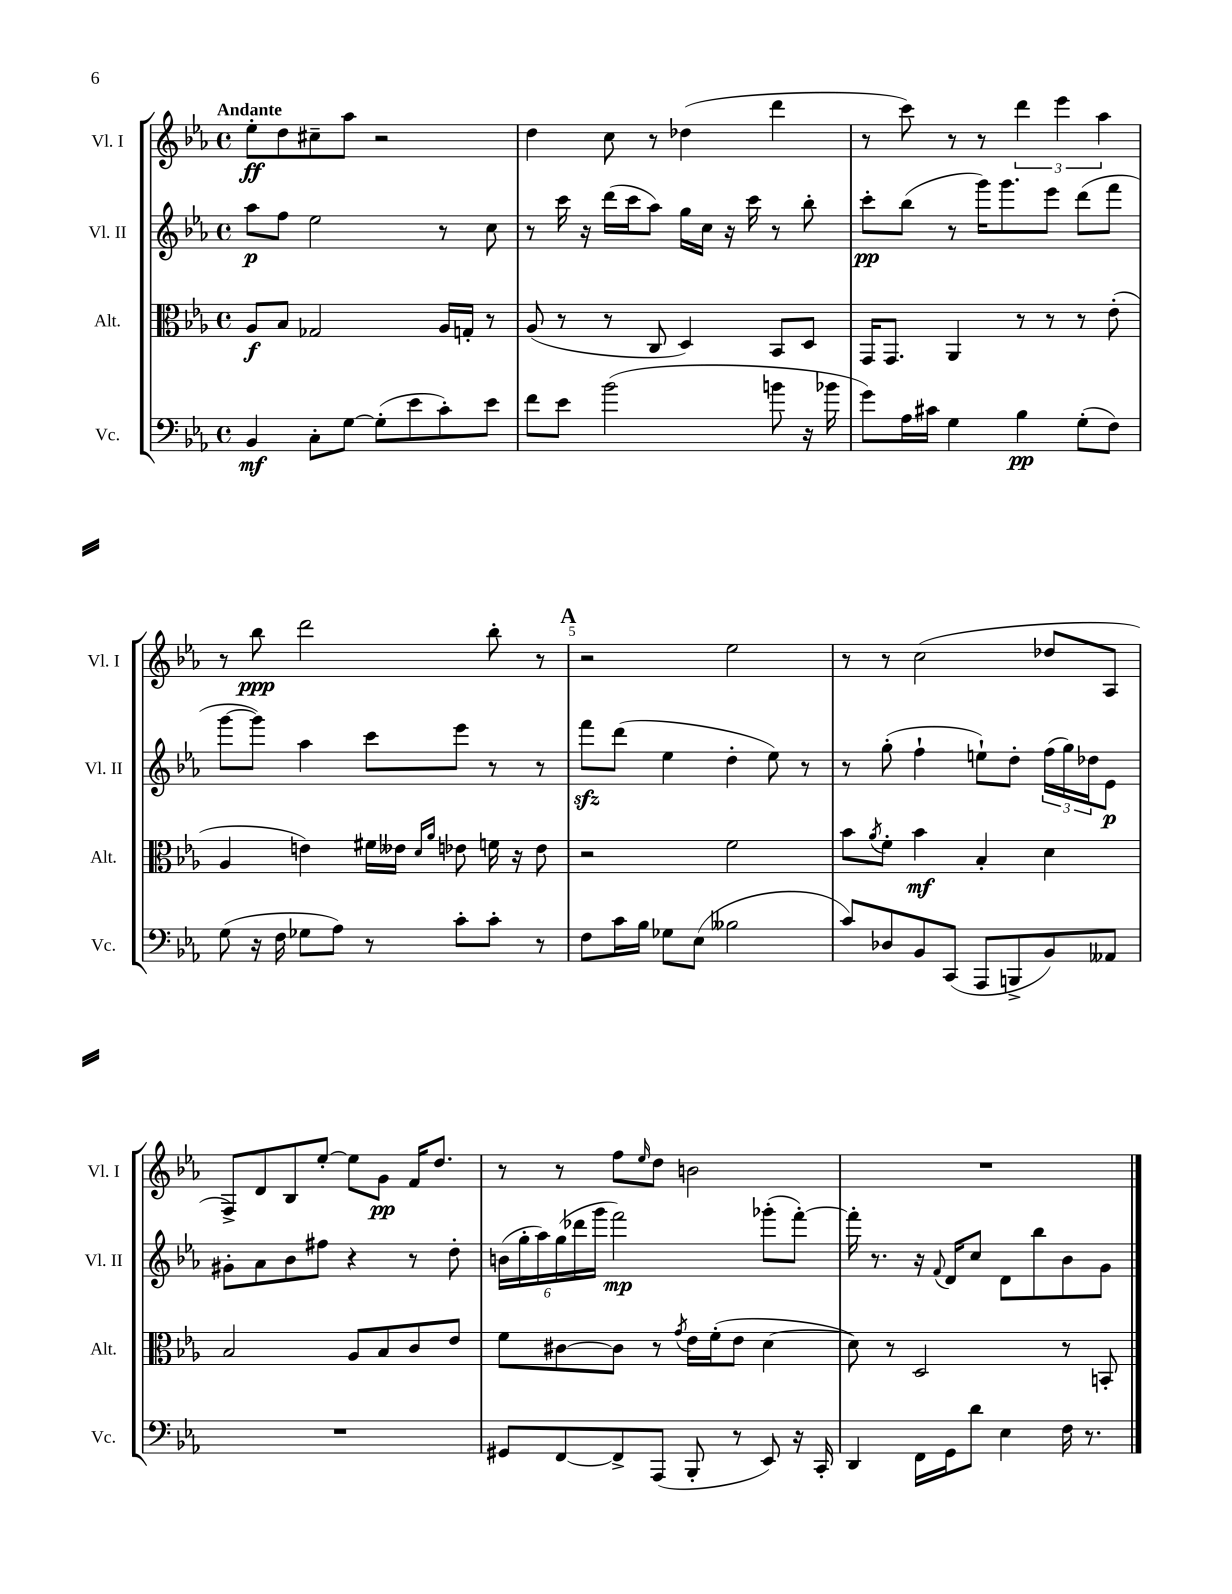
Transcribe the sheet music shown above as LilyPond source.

<<
\new StaffGroup <<
\new Staff = "s0" \with { instrumentName = "Vl. I" shortInstrumentName = "Vl. I" } {
    \clef treble \key ees \major \defaultTimeSignature \time 4/4 \tempo "Andante"
    ees''8-.\ff d''8 cis''8-- aes''8 r2 |
    d''4 c''8 r8 des''4( d'''4 |
    r8 c'''8) r8 r8 \tuplet 3/2 { d'''4 ees'''4 aes''4 } |
    r8 bes''8\ppp d'''2 bes''8-. r8 |
    \mark \markup { \bold "A" } r2 ees''2 |
    r8 r8 c''2( des''8 aes8 |
    f8->) d'8 bes8 ees''8~-. ees''8 g'8\pp f'16 d''8. |
    r8 r8 f''8 \grace { ees''16 } d''8 b'2 |
    R1 \bar "|." |
}
\new Staff = "s1" \with { instrumentName = "Vl. II" shortInstrumentName = "Vl. II" } {
    \clef treble \key ees \major \defaultTimeSignature \time 4/4
    aes''8\p f''8 ees''2 r8 c''8 |
    r8 c'''16 r16 d'''16( c'''16 aes''8) g''16 c''16 r16 c'''16 r8 bes''8-. |
    c'''8-.\pp bes''8( r8 g'''16) g'''8. ees'''8 d'''8( f'''8 |
    g'''8~ g'''8) aes''4 c'''8 ees'''8 r8 r8 |
    \mark \markup { \bold "A" } f'''8\sfz d'''8( ees''4 d''4-. ees''8) r8 |
    r8 g''8-.( f''4-! e''8-!) d''8-. \tuplet 3/2 { f''16( g''16) des''16 } ees'8\p |
    gis'8-. aes'8 bes'8 fis''8 r4 r8 d''8-. |
    \tuplet 6/4 { b'16( g''16-. aes''16) g''16( des'''16 g'''16 } f'''2\mp) ges'''8-.( f'''8~-.) |
    f'''16-. r8. r16 \appoggiatura { f'8 } d'16 c''8 d'8 bes''8 bes'8 g'8 \bar "|." |
}
\new Staff = "s2" \with { instrumentName = "Alt." shortInstrumentName = "Alt." } {
    \clef alto \key ees \major \defaultTimeSignature \time 4/4
    aes8\f bes8 ges2 aes16 g16-. r8 |
    aes8( r8 r8 c8 d4) bes,8 d8 |
    g,16 g,8. aes,4 r8 r8 r8 ees'8-.( |
    aes4 e'4) fis'16 eeses'16 \grace { d'16 aes'16 } ees'8 f'16 r16 ees'8 |
    \mark \markup { \bold "A" } r2 f'2 |
    bes'8 \acciaccatura { aes'8 } f'8-. bes'4\mf bes4-. d'4 |
    bes2 aes8 bes8 c'8 ees'8 |
    f'8 cis'8~ cis'8 r8 \acciaccatura { g'8 } ees'16 f'16-.( ees'8 d'4~ |
    d'8) r8 d2 r8 b,8-. \bar "|." |
}
\new Staff = "s3" \with { instrumentName = "Vc." shortInstrumentName = "Vc." } {
    \clef bass \key ees \major \defaultTimeSignature \time 4/4
    bes,4\mf c8-. g8~ g8-.( ees'8 c'8-.) ees'8 |
    f'8 ees'8 bes'2( b'8 r16 bes'16 |
    g'8) aes16 cis'16 g4 bes4\pp g8-.( f8) |
    g8( r16 f16 ges8 aes8) r8 c'8-. c'8-. r8 |
    \mark \markup { \bold "A" } f8 c'16 bes16 ges8 ees8( beses2 |
    c'8) des8 bes,8 c,8( aes,,8 b,,8-> bes,8) aeses,8 |
    R1 |
    gis,8 f,8~ f,8-> aes,,8( bes,,8-. r8 ees,8) r16 c,16-. |
    d,4 f,16 g,16 d'8 ees4 f16 r8. \bar "|." |
}
>>
>>
\layout { \context { \Score \override BarNumber.break-visibility = ##(#f #t #t) barNumberVisibility = #(every-nth-bar-number-visible 5) } }
